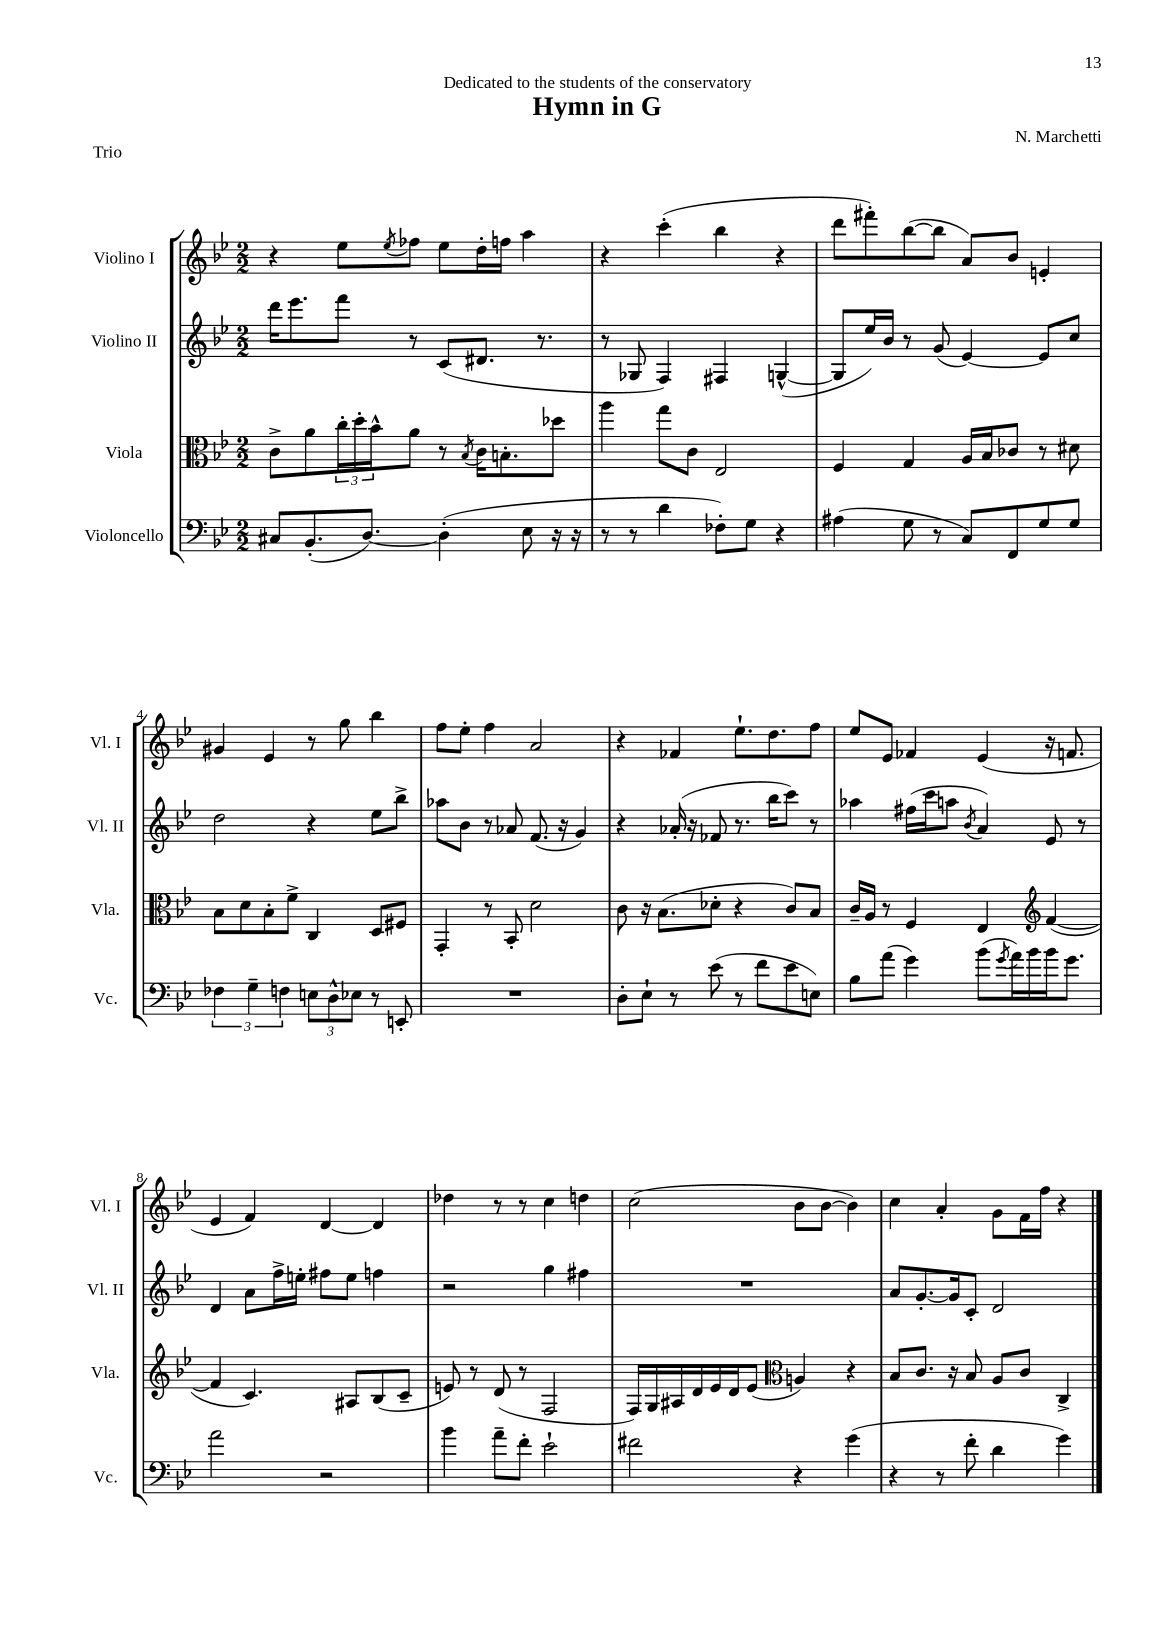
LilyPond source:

\header { title = "Hymn in G" composer = "N. Marchetti" dedication = "Dedicated to the students of the conservatory" piece = "Trio" }
<<
\new StaffGroup <<
\new Staff = "s0" \with { instrumentName = "Violino I" shortInstrumentName = "Vl. I" } {
    \clef treble \key bes \major \numericTimeSignature \time 2/2
    r4 ees''8 \acciaccatura { ees''8 } fes''8 ees''8 d''16-. f''16 a''4 |
    r4 c'''4-.( bes''4 r4 |
    d'''8 fis'''8-.) bes''8~( bes''8 a'8) bes'8 e'4-. |
    gis'4 ees'4 r8 g''8 bes''4 |
    f''8 ees''8-. f''4 a'2 |
    r4 fes'4 ees''8.-! d''8. f''8 |
    ees''8 ees'8 fes'4 ees'4( r16 f'8. |
    ees'4 f'4) d'4~ d'4 |
    des''4 r8 r8 c''4 d''4 |
    c''2( bes'8 bes'8~ bes'4) |
    c''4 a'4-. g'8 f'16 f''16 r4 \bar "|." |
}
\new Staff = "s1" \with { instrumentName = "Violino II" shortInstrumentName = "Vl. II" } {
    \clef treble \key bes \major \numericTimeSignature \time 2/2
    d'''16 ees'''8. f'''8 r8 c'8( dis'8. r8. |
    r8 ges8 f4) fis4 g4~-^( |
    g8 ees''16) bes'16 r8 g'8( ees'4~) ees'8 c''8 |
    d''2 r4 ees''8 bes''8-> |
    aes''8 bes'8 r8 aes'8 f'8.( r16 g'4) |
    r4 aes'16-.( r16 fes'8 r8. bes''16 c'''8) r8 |
    aes''4 fis''16( c'''16 a''8 \acciaccatura { bes'8 } a'4) ees'8 r8 |
    d'4 a'8 f''16-> e''16-. fis''8 e''8 f''4 |
    r2 g''4 fis''4 |
    R1 |
    a'8 g'8.~-. g'16 c'8-. d'2 \bar "|." |
}
\new Staff = "s2" \with { instrumentName = "Viola" shortInstrumentName = "Vla." } {
    \clef alto \key bes \major \numericTimeSignature \time 2/2
    c'8-> a'8 \tuplet 3/2 { c''16-. d''16-. bes'16-^ } a'8 r8 \acciaccatura { bes8 } c'16 b8.-. des''8 |
    a''4 g''8 c'8 ees2 |
    f4 g4 a16 bes16 ces'8 r8 dis'8 |
    bes8 d'8 bes8-. f'8-> c4 d8 fis8 |
    g,4-. r8 bes,8-. d'2 |
    c'8 r16 bes8.( des'8-. r4 c'8) bes8 |
    c'16-- a16 r8 f4 ees4 \clef treble f'4~( |
    f'4 c'4.) ais8 bes8( c'8-- |
    e'8) r8 d'8( r8 f2 |
    f16) g16 ais16 d'16 ees'16 d'16 ees'8( \clef alto a4) r4 |
    bes8 c'8. r16 bes8 a8 c'8 c4-> \bar "|." |
}
\new Staff = "s3" \with { instrumentName = "Violoncello" shortInstrumentName = "Vc." } {
    \clef bass \key bes \major \numericTimeSignature \time 2/2
    cis8 bes,8.-.( d8.~) d4-.( ees8 r16 r16 |
    r8 r8 d'4 fes8-.) g8 r4 |
    ais4( g8 r8 c8) f,8 g8 g8 |
    \tuplet 3/2 { fes4 g4-- f4 } \tuplet 3/2 { e8 d8-^ ees8 } r8 e,8-. |
    R1 |
    d8-. ees8-! r8 ees'8( r8 f'8 ees'8 e8) |
    bes8 a'8( g'4) bes'8( \acciaccatura { g'8 } a'16) bes'16 bes'16 g'8. |
    a'2 r2 |
    bes'4 a'8-- f'8-. ees'2-! |
    fis'2 r4 g'4( |
    r4 r8 f'8-. d'4 g'4) \bar "|." |
}
>>
>>
